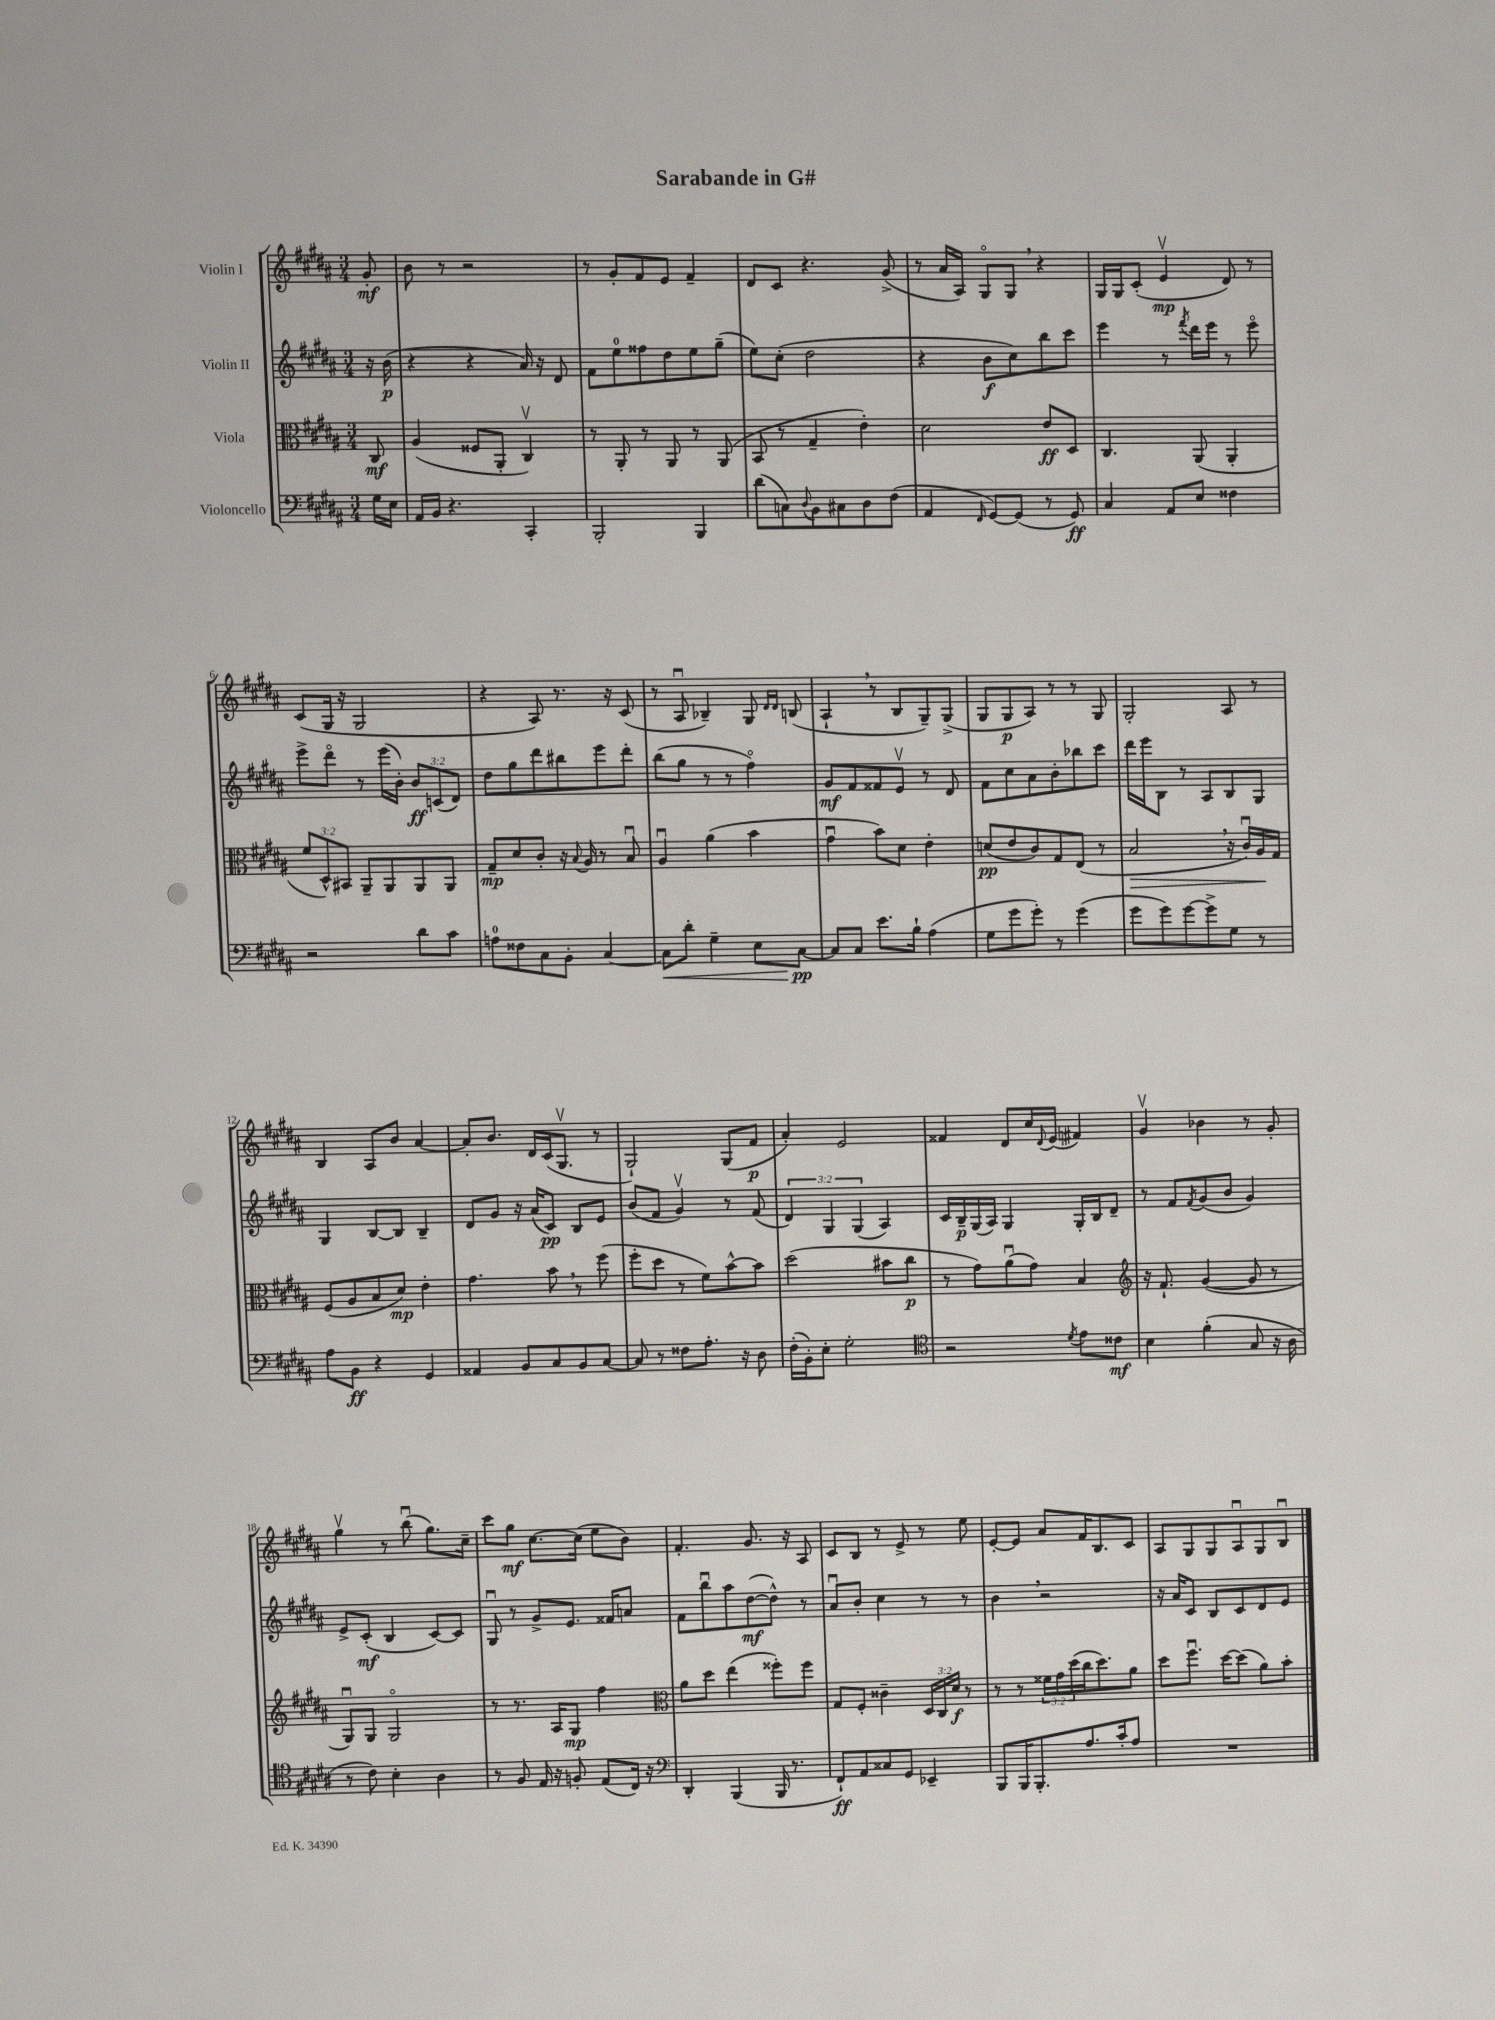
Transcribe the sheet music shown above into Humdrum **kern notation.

**kern	**kern	**kern	**kern
*staff4	*staff3	*staff2	*staff1
*clefF4	*clefC3	*clefG2	*clefG2
*k[f#c#g#d#a#]	*k[f#c#g#d#a#]	*k[f#c#g#d#a#]	*k[f#c#g#d#a#]
*M3/4	*M3/4	*M3/4	*M3/4
16G#\LL	8C#/	16r	8g#'/
16E\JJ	.	(16b\	.
=	=	=	=
16AA#/LL	(4A#/	4r	8b\
16BB/JJ	.	.	.
4.r	.	.	8r
.	8F##/L	4r	2r
.	8AA#'/J	.	.
4CC#'/	4C#v/)	16a#/)	.
.	.	16r	.
.	.	8d#/	.
=	=	=	=
2BBB'/	8r	8f#\L	8r
.	8AA#'/	8ee\	8g#'/L
.	8r	8ff##\	8f#/
.	8AA#/	8dd#\	8e/J
4BBB/	8r	8ee\	4f#~/
.	(8AA#/	(8gg#~\J	.
=	=	=	=
(8d#\L	8BB/	8ee\L)	8d#/L
8C\)	8r	(8cc#'\J	8c#/J
8qqD#/	.	.	.
8BB\	4G#~/	2dd#\	4.r
8C#\	.	.	.
8D#\	4e'\)	.	.
(8F#\J	.	.	(8g#^/
=	=	=	=
4AA#/	2d#\	4r	8r
.	.	.	16a#/LL
.	.	.	16A#/JJ)
16qqFF#/	.	.	.
[8GG#/L)	.	8b\L	8G#o/L
(8GG#/]J	.	8cc#\)	8G#/J
8r	8e/L	8bb\	4r
8GG#/)	8D#/J	8ccc#\J	.
=	=	=	=
4C#/	4.C#/	4eee\	16G#/LL
.	.	.	16G#/J
.	.	.	(8c#'/J
8AA#/L	.	8r	4ev/
.	.	8qfff#/	.
8E/J	(8AA#/	16ddd#\LL	.
.	.	16eee\JJ	.
4F##\	4AA#'/	8r	8d#/)
.	.	8eeeo\	8r
=	=	=	=
2r	12f#/L	8eee^\L	(8c#/L
.	12D#^^/)	.	.
.	.	8ddd#o\J	16G#/Jk
.	12BB#/J	.	.
.	.	.	16r
.	8AA#~/L	8r	2G#/
.	8AA#/	(16eee\LL	.
.	.	16b'\JJ)	.
8d#\L	8AA#/	12b/L	.
.	.	(12c/	.
8c#\J	8AA#/J	.	.
.	.	12d#/J)	.
=	=	=	=
8A\L	8G#~/L	8dd#\L	4r
8F##\	8d#/	8gg#\	.
8C#\	8c#'/J	8ddd#\	8A#/)
8BB'\J	16r	8bb#\	8.r
.	8qqB/	.	.
.	16A#/	.	.
[4C#/	8r	8eee\	.
.	.	.	16r
.	8Bu/	8ddd#'\J	(8c#/
=	=	=	=
8C#\]L	4A#u/	(8bb\L	8r
8d#'\J	.	8gg#\J	8A#u/
4G#~\	(4a#\	8r	4B-~/)
.	.	8r	.
8E\L	4b\	4ff#o\)	8G#/
.	.	.	16qqd#/LL
.	.	.	16qqd#/JJ
[8C#\J	.	.	(8B/
=	=	=	=
8C#/]L	4g#u\	8g#/L	4A#`/
8C#/J	.	8f#/	.
8.e\L	8b\L)	8f##/	8r
.	8d#\J	8ev/J	8B/L
16B`\Jk	.	.	.
(4A#\	4e'\	8r	8G#~/)
.	.	8d#/	(8G#^/J
=	=	=	=
8G#\L	(8d/L	8f#\L	8G#/L
8g#\	8e/	8cc#\	8G#/
8g#'\J)	8c#/)	8a#\	8A#/J)
8r	8G#/	8b'\	8r
(4g#\	(8E/J	8bb-\	8r
.	8r	8ccc#\J	8G#/
=	=	=	=
8g#\L	2B/	16ddd#\LL	2G#'/
.	.	16eee\J	.
8g#\)	.	8B\J	.
[8g#\	.	8r	.
8g#^\]	.	8A#/L	.
8G#\J	16r	8B/	8A#/
.	16c#u/LL)	.	.
8r	16A#/	8G#/J	8r
.	16G#/JJ	.	.
=	=	=	=
8A#\L	(8F#/L	4G#/	4B/
8BB\J	8A#/	.	.
4r	8B/	[8B/L	8A#/L
.	8d#/J)	8B/]J	8b/J
4GG#/	4e'\	4B~/	[4a#/
=	=	=	=
4AA##/	4.g#\	8d#/L	8a#'/]L
.	.	8g#/J	8.b/J
8BB/L	.	16r	.
.	.	(16a#/LK	16d#/LL
8C#/	8b\	8c#/J)	(16c#/J
.	.	.	8.G#v/J
8BB/	8r	8B/L	.
[8C#/J	(8ff#\	8e/J	8r
=	=	=	=
8C#/]	8ff#'\L	(8b/L	2G#`/)
8r	8dd#\J	8f#/J	.
8F##\L	8r	4g#v/)	.
8.A#'\J	8f#\L)	.	.
.	[8b^^\	8r	(8G#/L
16r	.	.	.
8D#\	8b\]J	(8f#/	8f#/J
=	=	=	=
(16F#'\LL	(2dd#\	6d#/)	4a#'/)
16BB'\J)	.	.	.
8E'\J	.	.	.
.	.	6G#/	.
2G#'\	.	.	2e/
.	.	(6G#/	.
.	8b#\L	4A#/)	.
.	8cc#\J	.	.
=	=	=	=
*clefC4	*	*	*
2r	8r	16c#/LL	4f##/
.	.	16B~/	.
.	8g#\L)	(16G#/	.
.	.	16A#/JJ)	.
.	(8a#u\	4G#/	8d#/L
.	8g#\J)	.	16cc#/L
.	.	.	8qqd#/
.	.	.	(16e/JJ
8qd#/	.	.	.
8e\L	4B/	16G#'/LL	4f#/)
.	.	16B/J	.
8c##\J	.	8d#~/J	.
=	=	=	=
*	*clefG2	*	*
4B\	16r	8r	4g#v/
.	8.f#`/	.	.
.	.	8f#/L	.
.	.	8qf#/	.
(4f#'\	([4g#/	(8g#/	4b-\
.	.	8b/J	.
8G#/	8g#/]	4g#/)	8r
16r	8r	.	8g#'/
16A#\	.	.	.
=	=	=	=
8r	8G#u/L)	8e^/L	4gg#v\
8c#\)	8G#/J	(8c#'/J	.
4B'\	2G#o/	4B/	8r
.	.	.	(8bbu\
4A#\	.	[8c#/L)	8.gg#\L)
.	.	8c#/]J	.
.	.	.	16cc#~\Jk
=	=	=	=
8r	8r	8G#u/	8ccc#\L
8F#/	8.r	8r	8gg#\J
16E/	.	8g#^/L	[8.cc#\L
16r	16A#/LK	.	.
8F'/	8G#/J	8.e/J	.
.	.	.	(16cc#\]Jk
(8E/L	4ff#\	.	8ee\L
.	.	16f##/LK	.
16C#/Jk)	.	8a/J	8b\J)
16r	.	.	.
=	=	=	=
*clefF4	*clefC3	*	*
4DD#'/	8a#\L	8f#\L	4.f#'/
.	8dd#\J	8bbu\	.
(4BBB/	(4ee\	8aa#\	.
.	.	([8dd#\	8.g#/
16BBB/	8ff##'\L)	8dd#^^\]J)	.
8.r	.	.	16r
.	8ff##\J	8r	8A#/
=	=	=	=
8FF#`/L)	8G#/L	8a#u/L	8c#/L
8AA#/	8F#'/J	8b'/J	8B/J
8C##/	4c##~\	4cc#\	8r
8GG#/J	.	.	8e^/
4EE-~/	24D#/LL	8r	8r
.	24C#/	.	.
.	24d#/JJ	.	.
.	8r	8r	8ee\
=	=	=	=
8BBB/L	8r	4b\	[8e'/L
16BBB/K	8r	.	8e/]J
8.BBB'/	.	.	.
.	24f##\LL	2r	8a#/L
.	24g#\	.	.
.	(24dd#\	.	.
8.A#/	16cc#\J	.	16f#/K
.	8.dd#\)	.	8.B/
16c#'/k	.	.	.
8A#/J	8a#\J	.	8c#/J
=	=	=	=
2.r	8dd#\L	16r	8A#/L
.	.	16a#/LK	.
.	8.ff#u\J	8c#/J	8G#/
.	.	8B/L	8G#/
.	[16dd#\LK	.	.
.	(8dd#\]J	8c#/	8A#u/
.	8a#\L)	8d#/	8G#/
.	8b'\J	8e/J	8Bu/J
==	==	==	==
*-	*-	*-	*-
